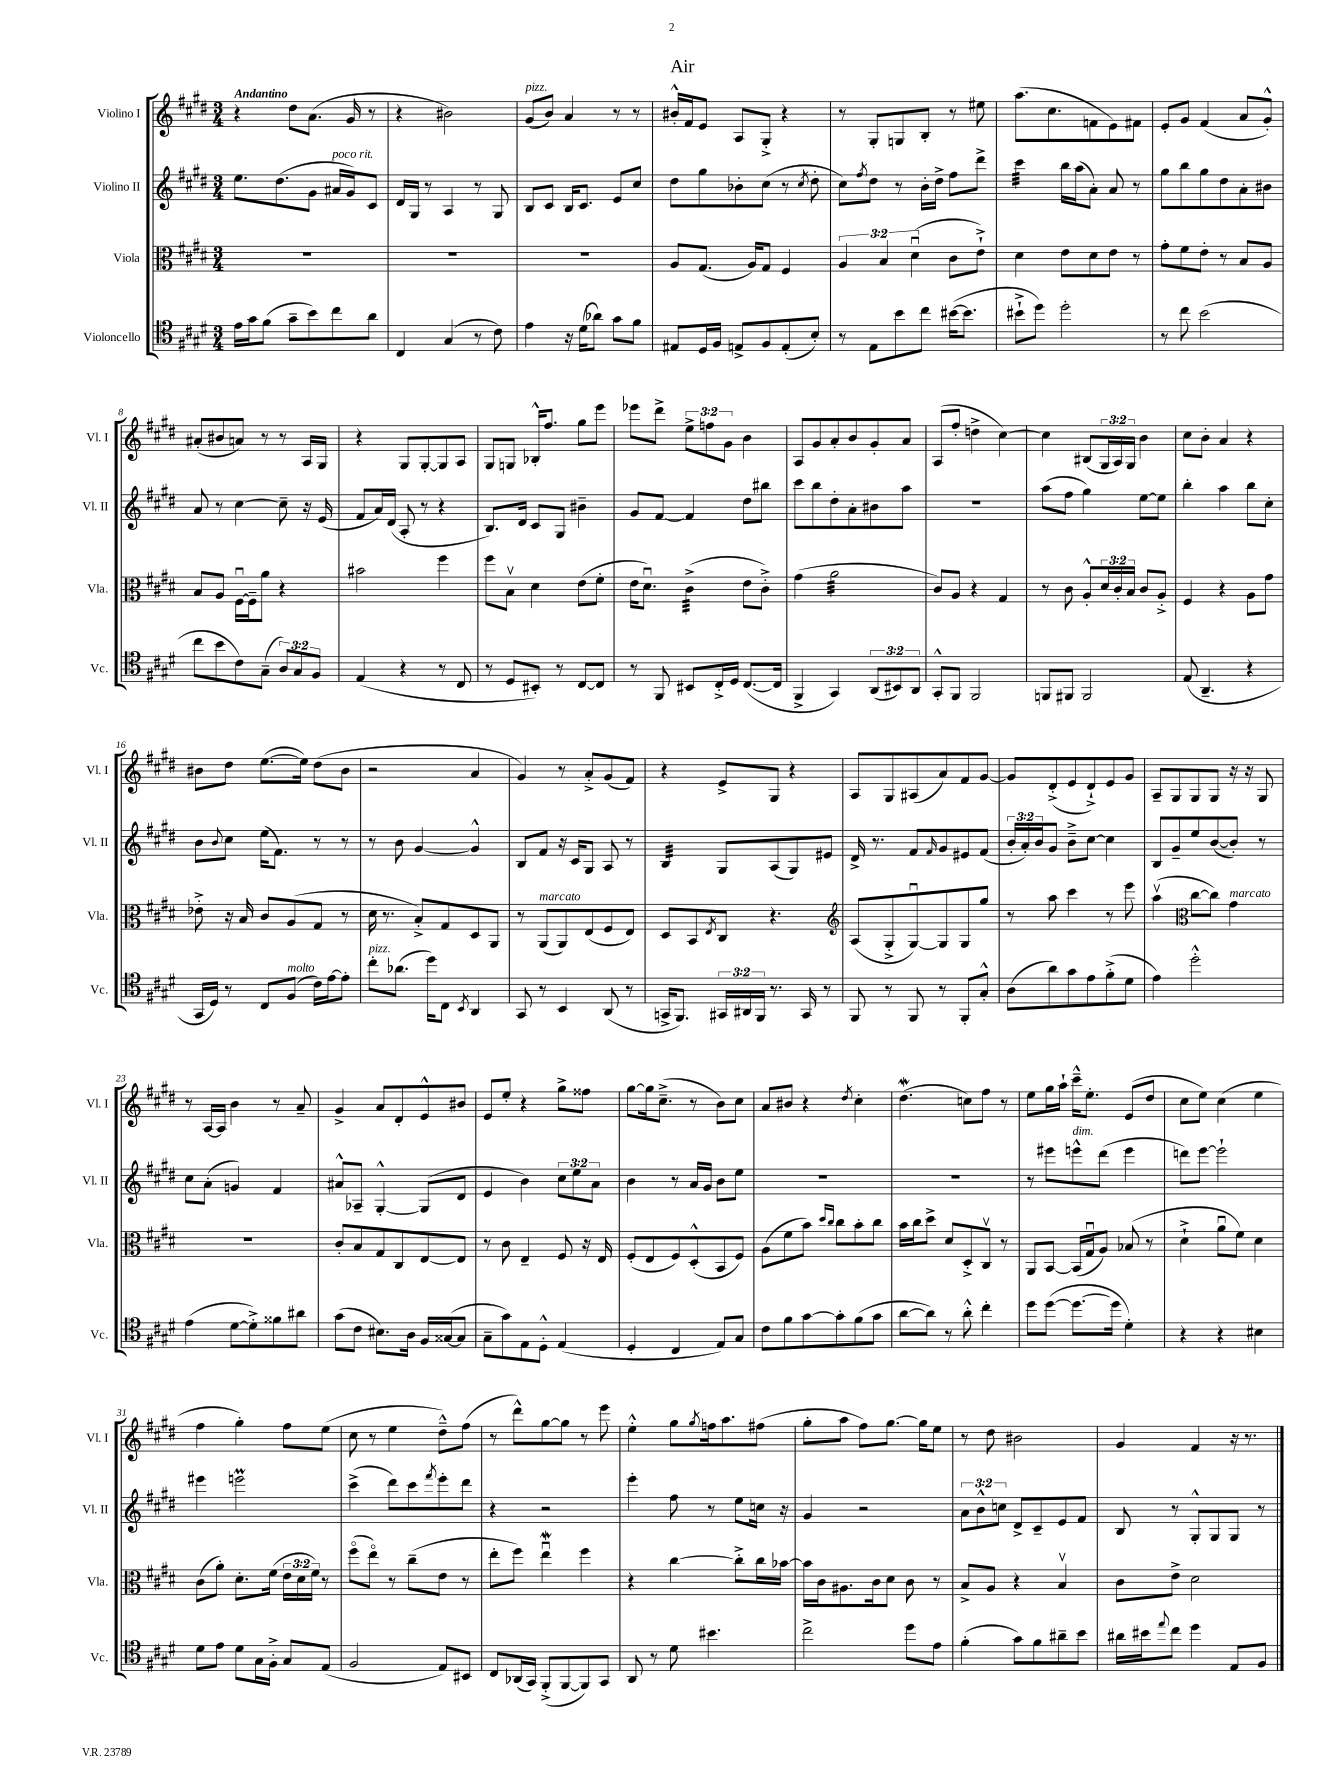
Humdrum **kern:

**kern	**kern	**kern	**kern
*staff4	*staff3	*staff2	*staff1
*clefC4	*clefC3	*clefG2	*clefG2
*k[f#c#g#d#]	*k[f#c#g#d#]	*k[f#c#g#d#]	*k[f#c#g#d#]
*M3/4	*M3/4	*M3/4	*M3/4
16e\LL	2.r	8.ee\L	4r
16g#\J	.	.	.
(8f#\J	.	.	.
.	.	(8.dd#\	.
8g#~\L	.	.	8dd#\L
8b\)	.	8g#\J	(8.a\J
8cc#\	.	16a#/LL	.
.	.	16g#/J)	16g#/
8a\J	.	8c#/J	8r
=	=	=	=
4C#/	2.r	16d#/LL	4r
.	.	16G#/JJ	.
.	.	8r	.
(4G#/	.	4A/	2b#\)
8r	.	8r	.
8c#\)	.	8G#/	.
=	=	=	=
4e\	2.r	8B/L	(8g#/L
.	.	8c#/J	8b/J)
16r	.	16B/LK	4a/
(16d#\LK	.	8.c#/J	.
8a-\J)	.	.	.
8g#\L	.	8e/L	8r
8f#\J	.	8cc#/J	8r
=	=	=	=
8E#/L	8A/L	8dd#\L	16b#'^^/LL
.	.	.	16f#/J
16D#/L	(8.G#/J	8gg#\	8e/J
16F#/JJ	.	.	.
8E^/L	.	8b-'\	8A/L
.	16A/LK)	.	.
8F#/	8G#/J	(8cc#\J	8G#'^/J
(8E'/	4F#/	8r	4r
.	.	8qcc#/	.
8B'/J)	.	8dd#'\	.
=	=	=	=
8r	6A/	8cc#\L)	8r
.	.	8qff#/	.
8E\L	.	8dd#\J	8G#'/L
.	6B/	.	.
8b\	.	8r	8G/
.	(6d#u\	.	.
8cc#\J	.	16b'\LL	8B'/J
.	.	16dd#^\JJ	.
([16b#\LK	8c#\L	8ff#\L	8r
8.b#\]J	.	.	.
.	8e`^\J)	8ddd#^\J	8ee#\
=	=	=	=
8b#`^\L	4d#\	4ccc#\	(8.aa\L
8dd#\J)	.	.	.
.	.	.	8.cc#\
2dd#'\	8e\L	16bb\LL	.
.	.	(16aa\J	.
.	8d#\	8a'\J)	8f\
.	8e\J	8a/	8e\)
.	8r	8r	8f#\J
=	=	=	=
8r	8g#'\L	8gg#\L	8e'/L
8cc#\	8f#\	8bb\	8g#/J
(2b\	8e'\J	8gg#\	(4f#/
.	8r	8dd#\	.
.	8B/L	8a'\	8a/L
.	8A/J	8b#\J	8g#'^^/J)
=	=	=	=
8cc#\L	8B/L	8a/	(8a#'/L
8b\	8A/J	8r	8b#/
8c#\)	[16F#u\LL	[4cc#\	8a/J)
.	16F#~\]J	.	.
(8G#~\J	8a\J	.	8r
12A/L)	4r	8cc#~\]	8r
12G#/	.	.	.
.	.	16r	16A/LL
12F#/J	.	.	.
.	.	(16e/	16G#/JJ
=	=	=	=
(4E/	2b#\	8f#/L	4r
.	.	16a/L)	.
.	.	(16d#/JJ	.
4r	.	8A'/	8G#/L
.	.	8r	[8G#'/
8r	4ff#\	4r	8G#/]
8C#/	.	.	8A/J
=	=	=	=
8r	8ff#\L	8.B/L)	8G#/L
8D#/L	8Bv\J	.	8G/J
.	.	16d#/Jk	.
8BB#'/J)	4d#\	8c#/L	16B-'^^/LK
.	.	.	8.ff#/J
8r	.	8G#/J	.
[8C#/L	(8e\L	4b#~\	8gg#\L
8C#/]J	8f#'\J	.	8eee\J
=	=	=	=
8r	16e\LK	8g#/L	8eee-\L
.	8.d#u\J)	.	.
8FF#/	.	[8f#/J	8ddd#^\J
8BB#/L	(4c#^\	4f#/]	12ee^\L
.	.	.	12ff\
16C#'^/L	.	.	.
.	.	.	12g#\J
16D#/JJ	.	.	.
([8.C#/L	8e\L	8dd#\L	4b\
.	8c#'^\J)	8bb#\J	.
16C#/]Jk	.	.	.
=	=	=	=
4FF#^/	(4g#\	8ccc#\L	8A/L
.	.	8bb\	8g#/
4GG#/)	2a\	8dd#'\	8a'/
.	.	8a'\	8b/
(12AA/L	.	8b#\	8g#'/
12BB#/)	.	.	.
.	.	8aa\J	8a/J
12AA/J	.	.	.
=	=	=	=
8GG#'^^/L	8c#/L)	2.r	(8A/L
8FF#/J	8A/J	.	8ff#'/J
2FF#/	4r	.	4dd^\
.	4G#/	.	[4cc#\)
=	=	=	=
8FF/L	8r	(8aa\L	4cc#\]
8FF#/J	8c#\	8ff#\J	.
2FF#/	8A'^^/L	4gg#\)	(8B#/L
.	24d#/L	.	24G#/L
.	24c#'/	.	24A/)
.	24B/JJ	.	24G#/JJ
.	8c#/L	[8ee\L	4b\
.	8A'^/J	8ee\]J	.
=	=	=	=
(8E/	4F#/	4bb'\	8cc#\L
4.AA~/	.	.	8b'\J
.	4r	4aa\	4a/
4r	8A\L	8bb\L	4r
.	8g#\J	8cc#'\J	.
=	=	=	=
16GG#/LL	8e-'^\	8b\L	8b#\L
16D#/JJ)	.	.	.
.	.	8qqb/	.
8r	16r	8cc#\J	8dd#\J
.	16B/	.	.
8C#/L	8c#/L	(16ee\LK	([8.ee\L
.	.	8.f#\J)	.
(8F#/J	(8A/	.	.
.	.	.	16ee\]Jk)
16c#\LL)	8G#/J	8r	(8dd#\L
[16e\J	.	.	.
8e'\]J	8r	8r	8b#\J
=	=	=	=
8cc#'\L	16d#\	8r	2r
.	8.r	.	.
(8.a-\J	.	8b\	.
.	8B'^/L)	[4g#/	.
16dd#\LK)	.	.	.
8C#\J	8G#/	.	.
8qBB/	.	.	.
4AA/	8D#/	4g#^^/]	4a/
.	8AA/J	.	.
=	=	=	=
8GG#/	8r	8B/L	4g#/)
8r	(8AA/L	8f#/J	.
4BB/	8AA/)	16r	8r
.	.	16c#/LK	.
.	(8E/	8G#/J	8a'^/L
(8AA/	8F#/	8A/	(8g#/
8r	8E/J)	8r	8f#/J)
=	=	=	=
16GG^/LK	8D#/L	4B/	4r
8.FF#/J)	.	.	.
.	8BB/	.	.
.	8qE/	.	.
24GG#/LL	8C#/J	8G#/L	8e^/L
24AA#/	.	.	.
24FF#/JJ	.	.	.
8.r	4.r	(8A/	8G#/J
.	.	8G#/)	4r
16GG#/	.	.	.
8r	.	8e#/J	.
=	=	=	=
*	*clefG2	*	*
8FF#/	(8A/L	16d#^/	8A/L
.	.	8.r	.
8r	8G#'^/	.	8G#/
8FF#/	[8G#u/)	8f#/L	(8A#/
.	.	16qqf#/	.
8r	8G#/]	8g#/	8a/)
8FF#'/L	8G#/	8e#/	8f#/
8G#'^^/J	8gg#/J	(8f#/J	[8g#/J
=	=	=	=
(8A\L	8r	24b'/LL	8g#/]L
.	.	24a'/)	.
.	.	24b/J	.
8a\)	8aa\	8g#/J	(8d#'^/
8g#\	4ccc#\	8b~^\L	8e/
8e\	.	[8cc#\J	8d#`^/)
(8f#'^\	8r	4cc#\]	8e/
8d#\J	8eee\	.	8g#/J
=	=	=	=
4e\)	(4aav\	8B/L	8A~/L
.	.	8g#~/	8G#/
*	*clefC3	*	*
2dd#'^^\	[8cc#\L	8ee/	8G#/
.	8cc#\]J)	([8b/	8G#/J
.	4g#\	8b'/]J)	16r
.	.	.	16r
.	.	8r	8G#/
=	=	=	=
(4e\	2.r	8cc#\L	8r
.	.	(8a'\J	[16A/LL
.	.	.	16A/]JJ
[8d#\L	.	4g/)	4b\
8d#'^\])	.	.	.
8f##\	.	4f#/	8r
8a#\J	.	.	8a~/
=	=	=	=
(8g#\L	8c#'/L	8a#^^/L	4g#^/
8c#\J	8B/	8A-~/J	.
8.B#\L)	8G#/	[4G#'^^/	8a/L
.	8C#/	.	8d#'/
16A\Jk	.	.	.
16F#/LL	[8E/	(8G#/]L	8e^^/
([16G##/J	.	.	.
8G##/]J	8E/]J	8d#/J	8b#/J
=	=	=	=
8G#~\L	8r	4e/	8e/L
8g#\)	8c#\	.	8ee'/J
8E\	4E~/	4b\)	4r
8D#'^^\J	.	.	.
(4E/	8F#/	12cc#\L	8gg#^\L
.	.	12ee\	.
.	16r	.	8ff##\J
.	.	12a\J	.
.	16E/	.	.
=	=	=	=
4D#'/	(8F#'/L	4b\	[8gg#\L
.	8E/	.	16gg#\]k
.	.	.	(8.cc#~^\J
4C#/	8F#/)	8r	.
.	(8D#'^^/	16a/LL	8r
.	.	16g#/JJ	.
8E/L)	8BB/	8b\L	8b\L)
8G#/J	8F#/J)	8ee\J	8cc#\J
=	=	=	=
8c#\L	(8A\L	2.r	8a/L
8f#\	8f#\	.	8b#/J
[8g#\	8b\J)	.	4r
.	16qqdd#/LL	.	.
.	16qqcc#/JJ	.	.
8g#'\]	8cc#\L	.	.
.	.	.	8qdd#/
(8f#\	8b'\	.	4cc#'\
8g#\J	8cc#\J	.	.
=	=	=	=
[8a\L	16b\LL	2.r	(4.dd#\
.	16cc#\J	.	.
8a\]J)	8dd#^\J	.	.
8r	8d#/L	.	.
8a'^^\	8D#'^/	.	8cc\L)
4cc#'\	8C#v/J	.	8ff#\J
.	8r	.	8r
=	=	=	=
8dd#\L	8AA/L	8r	8ee\L
([8dd#\J	[8BB/J	8eee#\L	16gg#\L
.	.	.	16aa`\JJ
8.dd#\_L	(16BB/]LL	8eee^^\	16ccc#~^^\LK
.	16G#u/J	.	8.ee'\J
.	8A/J)	(8ddd#\J	.
16dd#\]Jk	.	.	.
4d#'\)	(8B-/	4eee\	(8e/L
.	8r	.	8dd#/J
=	=	=	=
4r	4d#`^\	8ddd\L)	8cc#\L
.	.	[8eee\J	8ee\J)
4r	8au\L	2eee`\]	(4cc#\
.	8f#\J)	.	.
4B#\	4d#\	.	4ee\
=	=	=	=
8d#\L	(8c#\L	4eee#\	4ff#\
8e\J	8a'\J)	.	.
8d#\L	8.d#'\L	2eee\	4gg#'\)
16G#\L	.	.	.
16F#'^\JJ	(16f#\Jk	.	.
8G#/L	24e\LL	.	8ff#\L
.	24d#\	.	.
.	24f#\JJ)	.	.
(8E/J	8r	.	(8ee\J
=	=	=	=
2F#/	(8ff#o\L	(4ccc#^\	8cc#\
.	8eeo\J)	.	8r
.	8r	8ddd#\L)	4ee\
.	(8cc#~\L	8ccc#\	.
.	.	8qfff#/	.
8E/L)	8e\J	8eee'\	8dd#~^^\L)
8BB#/J	8r	8ddd#\J	(8ff#\J
=	=	=	=
8C#/L	8ee'\L	4r	8r
(16AA-/L	8ff#\J)	.	8ddd#^^\L)
16GG#/JJ)	.	.	.
(8FF#'^/L	4eeu\	2r	[8gg#\
[8FF#/	.	.	8gg#\]J
8FF#/])	4ff#\	.	8r
8GG#/J	.	.	8eee\
=	=	=	=
8AA/	4r	4eee'\	4ee'^^\
8r	.	.	.
8d#\	[4cc#\	8ff#\	8gg#\L
.	.	.	8qgg#/
4.b#\	.	8r	16ff\k
.	.	.	8.aa\
.	8cc#'^\]L	8ee\L	.
.	16cc#\L	16cc\Jk	(8ff#\J
.	[16b-\JJ	16r	.
=	=	=	=
2cc#^\	16b-\]LL	4g#/	8gg#'\L
.	16c#\J	.	.
.	8.A#\	.	8aa\J
.	.	2r	8ff#\L)
.	16c#\k	.	.
.	8d#\J	.	[8.gg#\J
8dd#\L	8c#\	.	.
.	.	.	16gg#\]LK
8e\J	8r	.	8ee\J
=	=	=	=
(4f#'\	8B^/L	12a\L	8r
.	.	12b^^\	.
.	8A/J	.	8dd#\
.	.	12cc\J	.
8g#\L)	4r	8d#^/L	2b#\
8f#\	.	8c#~/	.
8a#~\	4Bv/	8e/	.
8b\J	.	8f#/J	.
=	=	=	=
16a#\LL	8c#\L	8B/	4g#/
16b#\J	.	.	.
8qqee/	.	.	.
8cc#\J	8e^\J	8r	.
4dd#\	2d#\	8G#'^^/L	4f#/
.	.	8G#/	.
8E/L	.	8G#/J	16r
.	.	.	8.r
8F#/J	.	8r	.
==	==	==	==
*-	*-	*-	*-
